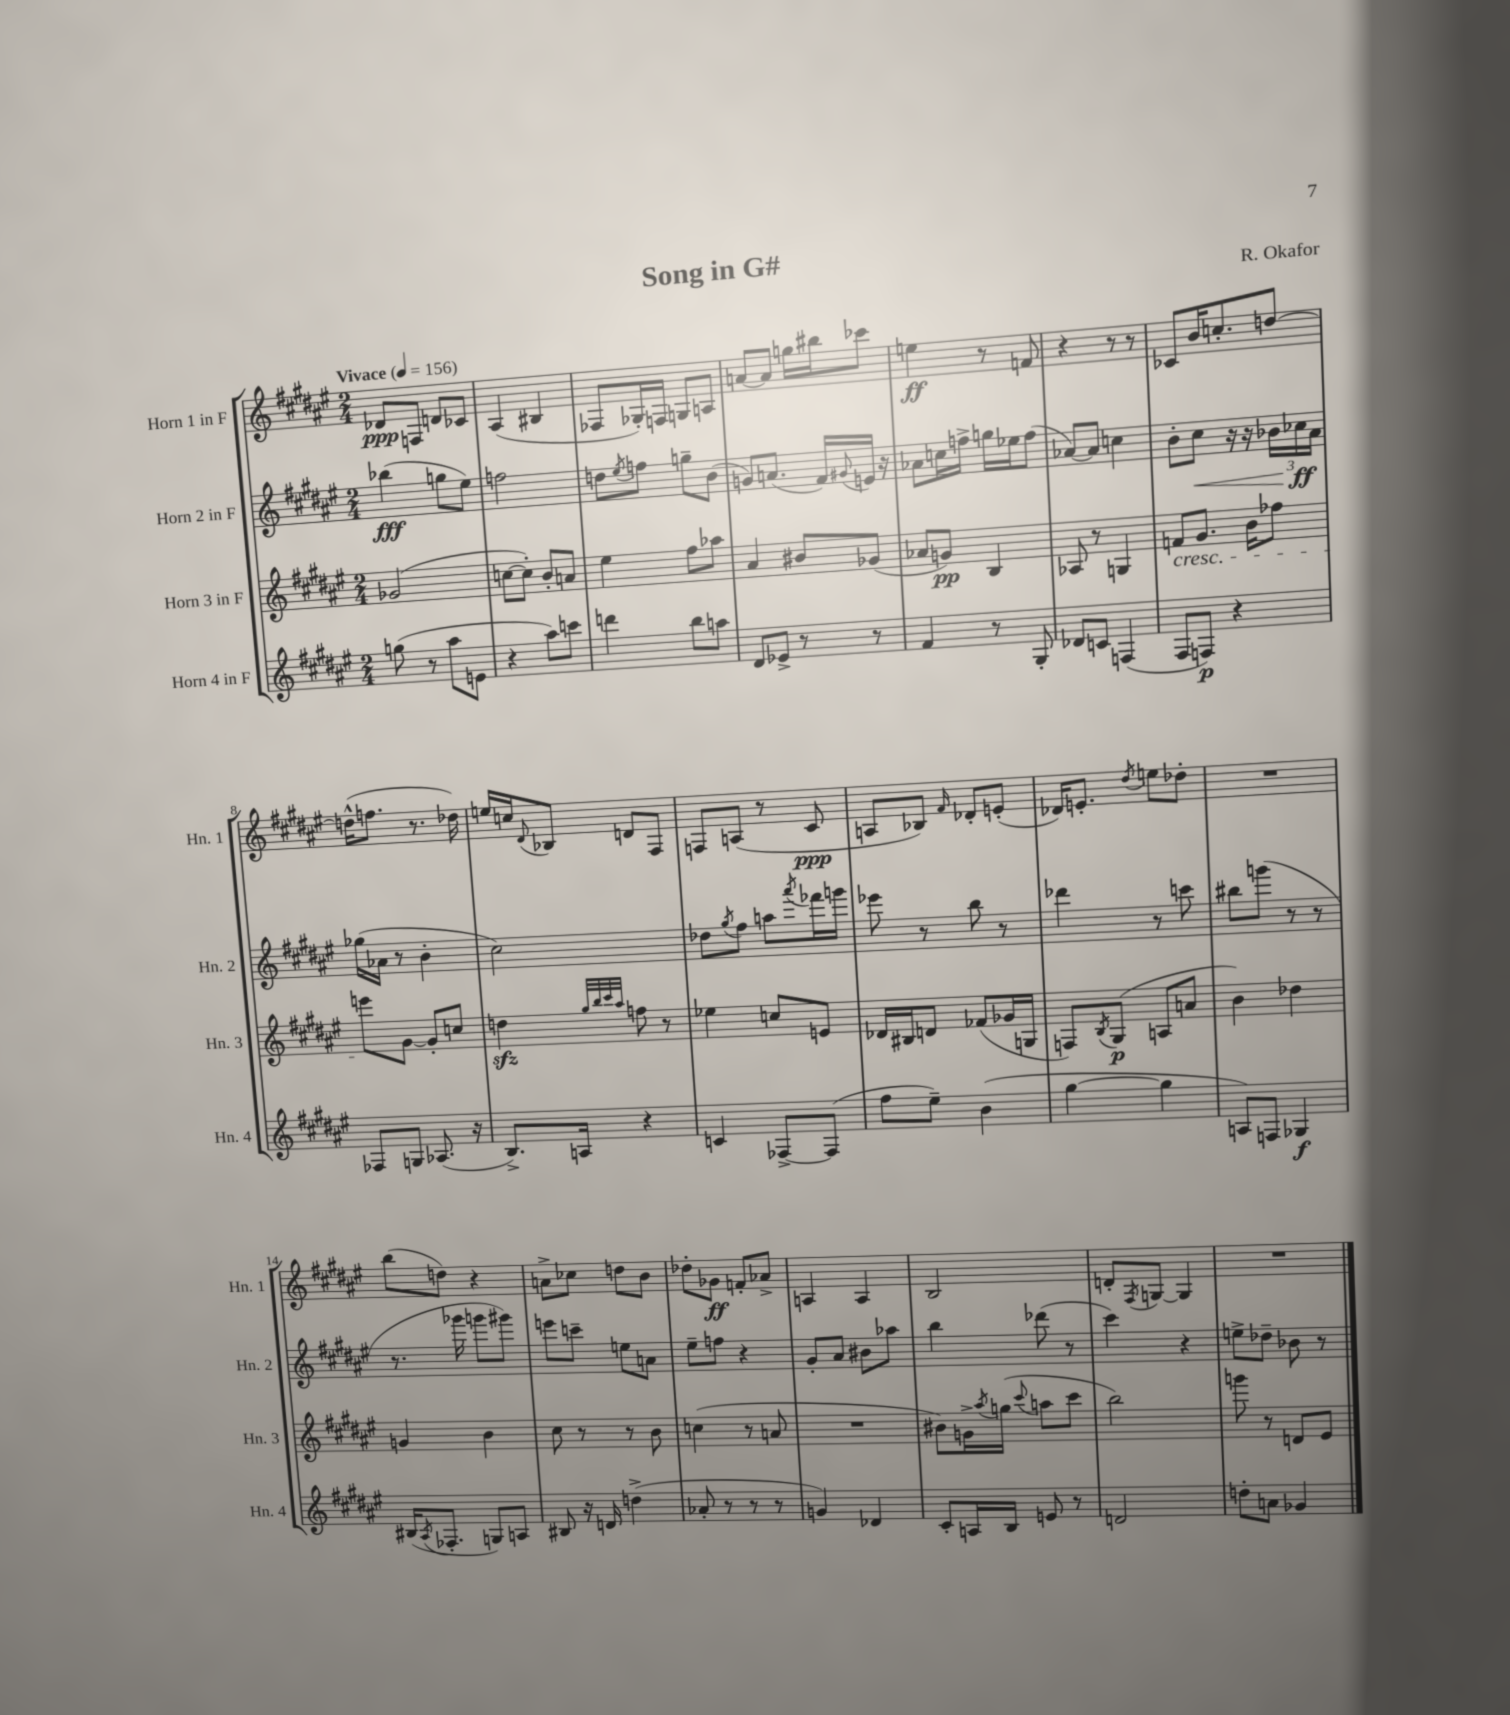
\header { title = "Song in G#" composer = "R. Okafor" }
<<
\new StaffGroup <<
\new Staff = "s0" \with { instrumentName = "Horn 1 in F" shortInstrumentName = "Hn. 1" } {
    \clef treble \key fis \major \numericTimeSignature \time 2/4 \tempo "Vivace" 4 = 156
    des'8\ppp f8 d'8 ces'8 |
    ais4( bis4 |
    fes8 ges16-.) f16 g8 a8 |
    a'8~ a'8 g''16 bis''16 ces'''8 |
    e''4\ff r8 f'8 |
    r4 r8 r8 |
    ces'8 b'16 c''8.-. d''8~ |
    d''16-^( f''8. r8. des''16) |
    e''16 c''16 \appoggiatura { dis'8 } bes8 d'8 fis8 |
    f8 a8( r8 cis'8\ppp |
    a8 bes8) \grace { fis'16 } des'8-. e'8-.( |
    des'16) e'8.-. \acciaccatura { dis''8 } e''8 des''8-. |
    R2 |
    b''8( d''8) r4 |
    a'8-> ces''8 d''8 b'8 |
    des''8-. ges'8\ff f'8-. aes'8-> |
    a4 a4 |
    b2 |
    d'8-. \acciaccatura { fis8 } g8~ g4 |
    R2 \bar "|." |
}
\new Staff = "s1" \with { instrumentName = "Horn 2 in F" shortInstrumentName = "Hn. 2" } {
    \clef treble \key fis \major \numericTimeSignature \time 2/4
    bes''4\fff( g''8 eis''8) |
    f''2 |
    d''8 \acciaccatura { eis''8 } f''8 g''8-- b'8( |
    g'8) a'8.( fis'16) \appoggiatura { gis'8 } e'16 r16 |
    aes'8 c''16 f''16-> g''16 ees''16 f''8( |
    aes'8~) aes'8 c''4 |
    b'8-. cis''8\< r16 r16 \tuplet 3/2 { bes'16 ces''16\ff\! ais'16 } |
    ges''16( aes'16 r8 b'4-. |
    cis''2) |
    des''8 \acciaccatura { gis''8 } fis''8 a''8 \acciaccatura { ais'''8 } fes'''16 g'''16 |
    ees'''8 r8 b''8 r8 |
    des'''4 r8 c'''8 |
    bis''8 g'''8( r8 r8 |
    r8. ges'''16 g'''8 gis'''8) |
    e'''8 c'''8-- e''8 a'8 |
    eis''8-- f''8 r4 |
    gis'8-. ais'8 bis'8 aes''8 |
    b''4 des'''8( r8 |
    cis'''4) r4 |
    e''8-> des''8-- bes'8 r8 \bar "|." |
}
\new Staff = "s2" \with { instrumentName = "Horn 3 in F" shortInstrumentName = "Hn. 3" } {
    \clef treble \key fis \major \numericTimeSignature \time 2/4
    ges'2( |
    c''8~ c''8-.) b'8-. a'8 |
    eis''4 fis''8 aes''8 |
    ais'4 bis'8 ges'8( |
    aes'8 g'8\pp) b4 |
    aes8 r8 g4 |
    f'8\cresc gis'8. b'16 fes''8 |
    e'''8\! gis'8~ gis'8-. c''8 |
    d''4\sfz \grace { gis''32 b''32 cis'''32 ais''32 } f''8 r8 |
    ees''4 c''8 e'8 |
    des'16 bis16 d'8 fes'8( ges'16 g16 |
    f8) \acciaccatura { b8 } gis8\p( a8 a'8 |
    b'4) des''4 |
    g'4 b'4 |
    cis''8 r8 r8 b'8 |
    c''4( r8 a'8 |
    R2 |
    bis'8) g'16-> \acciaccatura { ais''8 } g''16( \appoggiatura { cis'''8 } a''8 cis'''8 |
    b''2) |
    g'''8 r8 d'8 eis'8 \bar "|." |
}
\new Staff = "s3" \with { instrumentName = "Horn 4 in F" shortInstrumentName = "Hn. 4" } {
    \clef treble \key fis \major \numericTimeSignature \time 2/4
    g''8( r8 ais''8 e'8 |
    r4 ais''8) c'''8 |
    d'''4 b''8 a''8 |
    dis'8 ees'8-> r8 r8 |
    fis'4 r8 gis8-. |
    des'8 c'8 f4( |
    fis8 f8\p) r4 |
    fes8 g8 aes8.( r16 |
    b8.->) a16 r4 |
    c'4 fes8~-> fes8( |
    fis''8 eis''8--) b'4( |
    gis''4~ gis''4 |
    a8) f8 ges4\f |
    bis16( \acciaccatura { ais8 } fes8.-. g8) a8 |
    bis8 r16 d'16 d''4->( |
    aes'8-. r8 r8 r8 |
    g'4) des'4 |
    cis'8-. a16 b16 e'8 r8 |
    d'2 |
    d''8-. a'8 ges'4 \bar "|." |
}
>>
>>
